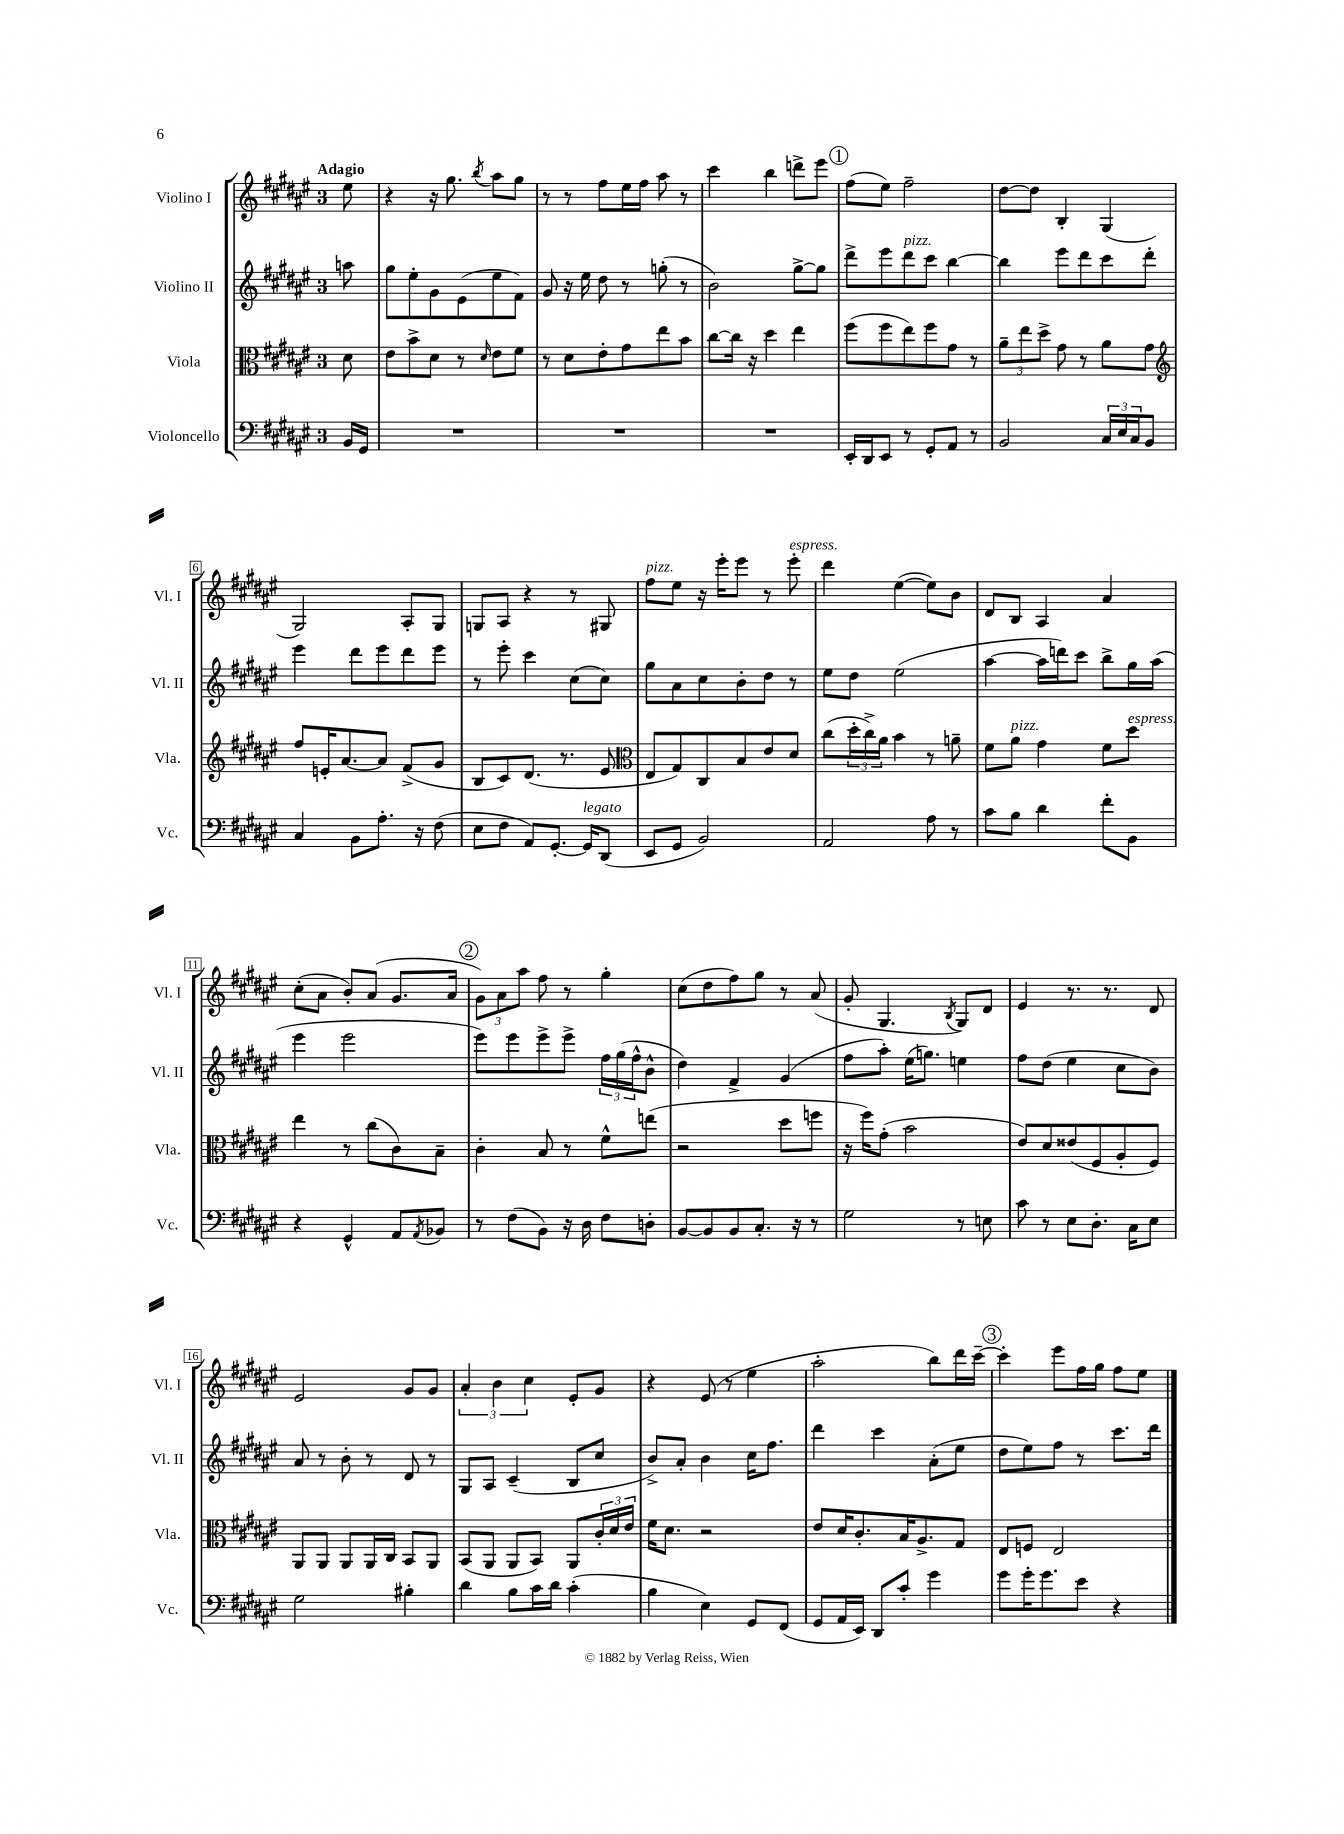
<<
\new StaffGroup <<
\new Staff = "s0" \with { instrumentName = "Violino I" shortInstrumentName = "Vl. I" } {
    \clef treble \key fis \major \once \override Staff.TimeSignature.style = #'single-digit \time 3/4 \partial 8 \tempo "Adagio"
    eis''8 |
    r4 r16 gis''8. \acciaccatura { b''8 } ais''8 gis''8 |
    r8 r8 fis''8 eis''16 fis''16 ais''8 r8 |
    cis'''4 b''4 d'''8-> eis'''8 |
    \mark \markup { \circle "1" } fis''8( eis''8) fis''2-- |
    dis''8~ dis''8 b4-. gis4( |
    gis2) ais8-. gis8 |
    g8 ais8 r4 r8 gis8 |
    fis''8^\markup { \italic "pizz." } eis''8 r16 eis'''16-. eis'''8 r8 eis'''8-.^\markup { \italic "espress." } |
    dis'''4 eis''4~( eis''8) b'8 |
    dis'8 b8 ais4 ais'4 |
    cis''8-.( ais'8 b'8-.) ais'8( gis'8. ais'16 |
    \mark \markup { \circle "2" } \tuplet 3/2 { gis'8) ais'8 ais''8 } fis''8 r8 gis''4-. |
    cis''8( dis''8 fis''8) gis''8 r8 ais'8( |
    gis'8-. gis4. \acciaccatura { b8 } gis8) dis'8 |
    eis'4 r8. r8. dis'8 |
    eis'2 gis'8 gis'8 |
    \tuplet 3/2 { ais'4-. b'4 cis''4 } eis'8-. gis'8 |
    r4 eis'8( r8 eis''4 |
    ais''2-. b''8) dis'''16 cis'''16~-- |
    \mark \markup { \circle "3" } cis'''4-. eis'''8 fis''16 gis''16 fis''8 eis''8 \bar "|." |
}
\new Staff = "s1" \with { instrumentName = "Violino II" shortInstrumentName = "Vl. II" } {
    \clef treble \key fis \major \once \override Staff.TimeSignature.style = #'single-digit \time 3/4 \partial 8
    a''8 |
    gis''8 eis''8-. gis'8 eis'8( eis''8 fis'8) |
    gis'8 r16 eis''16 dis''8 r8 g''8-.( r8 |
    b'2) gis''8~-> gis''8 |
    \mark \markup { \circle "1" } dis'''8-> eis'''8 dis'''8^\markup { \italic "pizz." } cis'''8 b''4~ |
    b''4 eis'''8 dis'''8 cis'''8 dis'''8-. |
    eis'''4 dis'''8 eis'''8 dis'''8 eis'''8 |
    r8 eis'''8-. cis'''4 cis''8( cis''8) |
    gis''8 ais'8 cis''8 b'8-. dis''8 r8 |
    eis''8 dis''8 eis''2( |
    ais''4~ ais''16 d'''16) cis'''8 b''8-> gis''16 ais''16( |
    eis'''4 eis'''2 |
    \mark \markup { \circle "2" } eis'''8) eis'''8 eis'''8-> eis'''8-> \tuplet 3/2 { fis''16 gis''16( fis''16-^ } b'8-^ |
    dis''4) fis'4-> gis'4( |
    fis''8 ais''8-.) eis''16( g''8.) e''4 |
    fis''8 dis''8( eis''4 cis''8 b'8) |
    ais'8 r8 b'8-. r8 dis'8 r8 |
    gis8 ais8 cis'4--( b8 cis''8 |
    b'8->) ais'8-. b'4 cis''16 fis''8. |
    dis'''4 cis'''4 ais'8-.( eis''8 |
    \mark \markup { \circle "3" } dis''8 eis''8) fis''8 r8 cis'''8. dis'''16 \bar "|." |
}
\new Staff = "s2" \with { instrumentName = "Viola" shortInstrumentName = "Vla." } {
    \clef alto \key fis \major \once \override Staff.TimeSignature.style = #'single-digit \time 3/4 \partial 8
    dis'8 |
    eis'8 b'8-> dis'8 r8 \grace { dis'16 } eis'8 fis'8 |
    r8 dis'8 eis'8-. gis'8 eis''8 b'8 |
    cis''8~ cis''16 r16 dis''4 eis''4 |
    \mark \markup { \circle "1" } fis''8( fis''8 eis''8) fis''8 gis'8 r8 |
    \tuplet 3/2 { ais'8-- eis''8 dis''8-> } gis'8 r8 ais'8 gis'8 |
    \clef treble fis''8 e'16-. ais'8.~ ais'8 fis'8->( gis'8 |
    b8 cis'8) dis'8.( r8. eis'8 |
    \clef alto eis8 gis8) cis8 b8 eis'8 dis'8 |
    cis''8( \tuplet 3/2 { dis''16-. cis''16->) ais'16 } b'4 r8 a'8-- |
    fis'8 ais'8^\markup { \italic "pizz." } gis'4 fis'8 dis''8^\markup { \italic "espress." } |
    eis''4 r8 cis''8( cis'8) b8-- |
    \mark \markup { \circle "2" } cis'4-. b8 r8 fis'8-^ e''8( |
    r2 dis''8 f''8 |
    r16 fis''16) gis'8-.( b'2 |
    eis'8) dis'8 eisis'8( fis8 ais8-. fis8) |
    ais,8 ais,8 ais,8 ais,16 cis16 b,8 ais,8 |
    b,8( ais,8 ais,8 b,8) ais,8 \tuplet 3/2 { cis'16-. dis'16 eis'16 } |
    fis'16 dis'8. r2 |
    eis'8 dis'16 cis'8.-. b16 ais8.-> gis8 |
    \mark \markup { \circle "3" } eis8 f8 eis2 \bar "|." |
}
\new Staff = "s3" \with { instrumentName = "Violoncello" shortInstrumentName = "Vc." } {
    \clef bass \key fis \major \once \override Staff.TimeSignature.style = #'single-digit \time 3/4 \partial 8
    b,16 gis,16 |
    R2. |
    R2. |
    R2. |
    \mark \markup { \circle "1" } eis,16-. dis,16 eis,8 r8 gis,8-. ais,8 r8 |
    b,2 \tuplet 3/2 { cis16 eis16 cis16 } b,8 |
    cis4 b,8 ais8.-. r16 fis8( |
    eis8 fis8 ais,8) gis,8.~-. gis,16^\markup { \italic "legato" } dis,8( |
    eis,8 gis,8 b,2) |
    ais,2 ais8 r8 |
    cis'8 b8 dis'4 fis'8-. b,8 |
    r4 gis,4-^ ais,8 \acciaccatura { ais,8 } bes,8 |
    \mark \markup { \circle "2" } r8 fis8( b,8) r16 dis16 fis8 d8-. |
    b,8~ b,8 b,8 cis8.-. r16 r8 |
    gis2 r8 e8 |
    cis'8 r8 eis8 dis8.-. cis16 eis8 |
    gis2 bis4-. |
    dis'4 b8 cis'16 dis'16 cis'4-.( |
    b4 eis4) gis,8 fis,8( |
    gis,8 ais,16 eis,16) dis,8 cis'8-. gis'4 |
    \mark \markup { \circle "3" } gis'8 gis'16-. gis'8. eis'8 r4 \bar "|." |
}
>>
>>
\layout { \context { \Score \override BarNumber.stencil = #(make-stencil-boxer 0.1 0.3 ly:text-interface::print) } }
